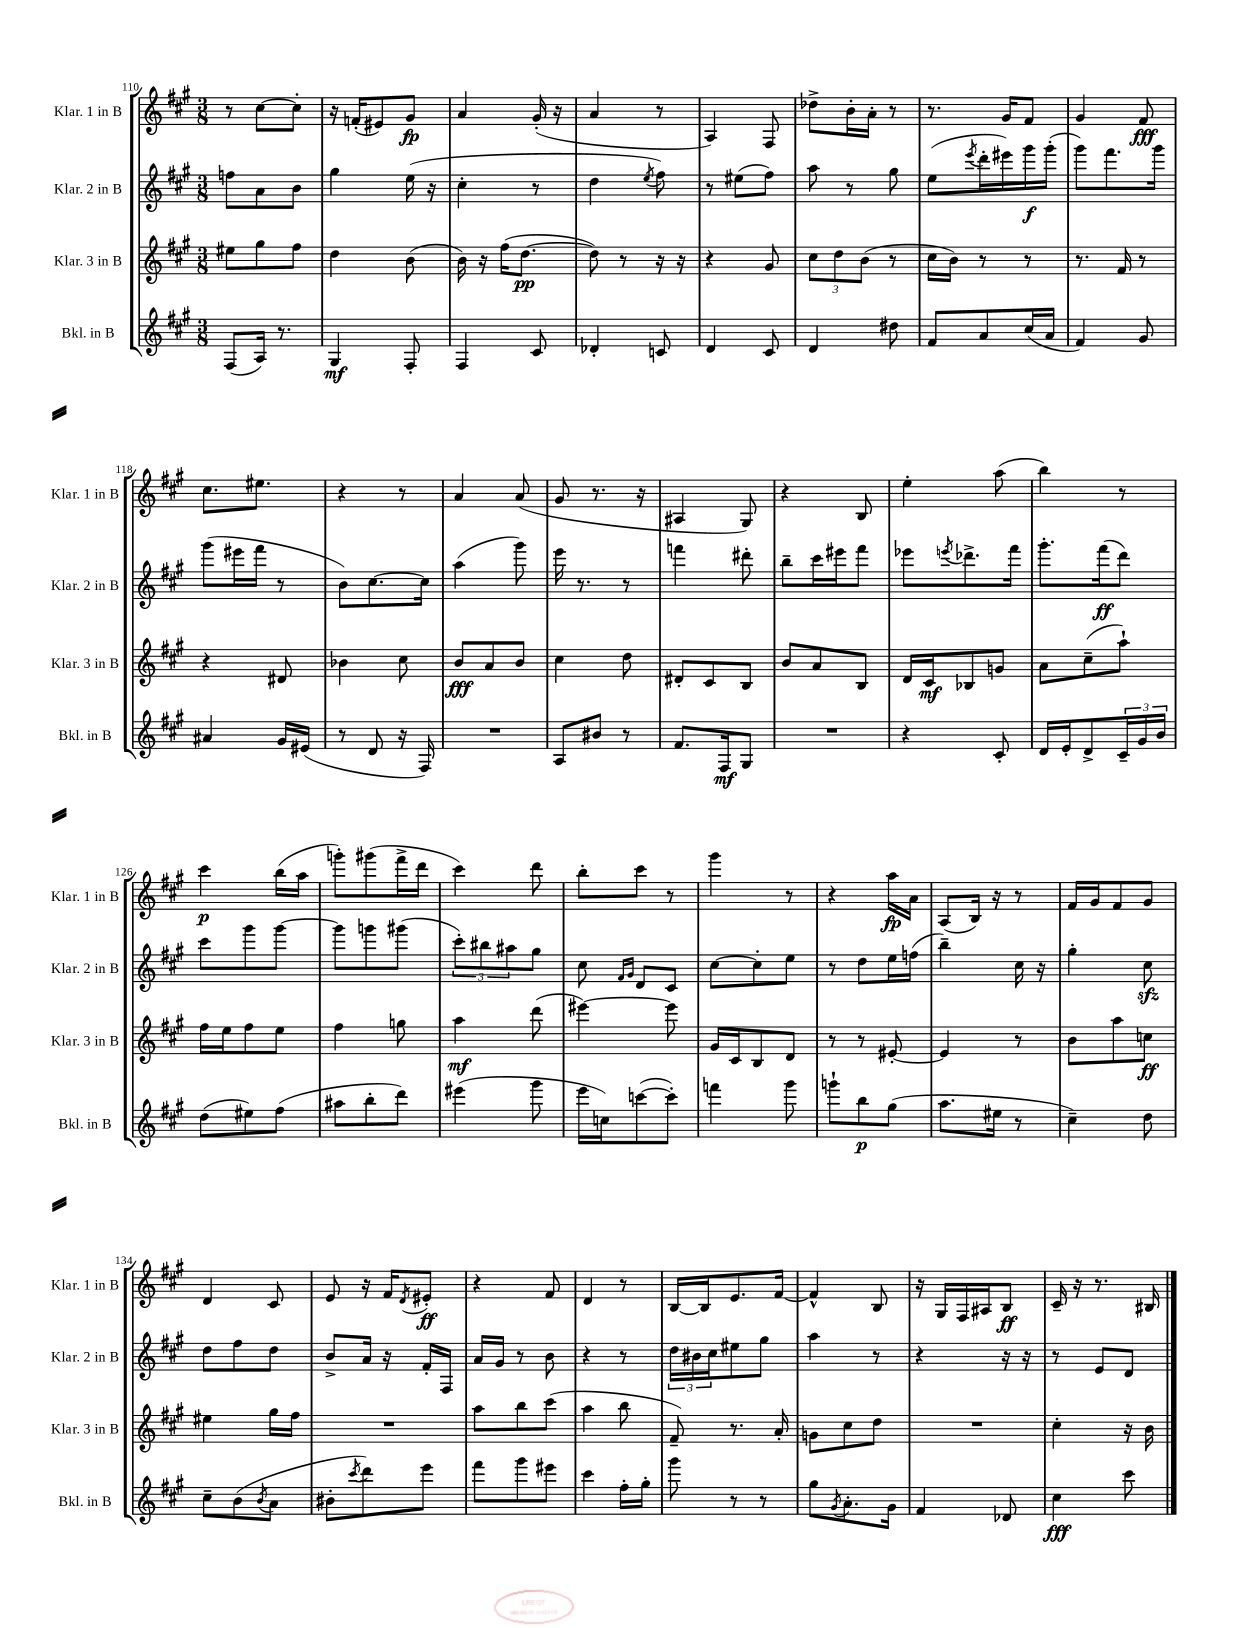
<<
\new StaffGroup <<
\new Staff = "s0" \with { instrumentName = "Klar. 1 in B" shortInstrumentName = "Klar. 1 in B" } {
    \clef treble \key a \major \numericTimeSignature \time 3/8
    r8 cis''8~ cis''8-. |
    r16 f'16-.( eis'8) gis'8\fp |
    a'4 gis'16-.( r16 |
    a'4 r8 |
    a4) fis8 |
    des''8-> b'16-. a'16-. r8 |
    r8. gis'16 fis'8 |
    gis'4 fis'8\fff |
    cis''8. eis''8. |
    r4 r8 |
    a'4 a'8( |
    gis'8 r8. r16 |
    ais4 gis8) |
    r4 b8 |
    e''4-. a''8( |
    b''4) r8 |
    cis'''4\p b''16( a''16 |
    g'''8-.) gis'''8( fis'''16-> d'''16 |
    cis'''4) d'''8 |
    b''8-. cis'''8 r8 |
    gis'''4 r8 |
    r4 a''16\fp a'16 |
    a8( b16) r16 r8 |
    fis'16 gis'16 fis'8 gis'8 |
    d'4 cis'8 |
    e'8 r16 fis'16 \acciaccatura { d'8 } eis'8-.\ff |
    r4 fis'8 |
    d'4 r8 |
    b16~ b16 e'8. fis'16~ |
    fis'4-^ b8 |
    r16 gis16 fis16 ais16 b8\ff |
    cis'16-- r16 r8. bis16 \bar "|." |
}
\new Staff = "s1" \with { instrumentName = "Klar. 2 in B" shortInstrumentName = "Klar. 2 in B" } {
    \clef treble \key a \major \numericTimeSignature \time 3/8
    f''8 a'8 b'8 |
    gis''4 e''16( r16 |
    cis''4-. r8 |
    d''4 \acciaccatura { e''8 } fis''8) |
    r8 eis''8( fis''8) |
    a''8 r8 gis''8 |
    e''8( \acciaccatura { e'''8 } d'''16-. eis'''16) gis'''16\f gis'''16-.( |
    gis'''8) fis'''8. gis'''16 |
    gis'''8( eis'''16 fis'''16 r8 |
    b'8) cis''8.~ cis''16 |
    a''4( gis'''8) |
    e'''16 r8. r8 |
    f'''4 dis'''8-. |
    b''8-- cis'''16 eis'''16 fis'''8 |
    ees'''8 \acciaccatura { e'''8 } des'''8.-> fis'''16 |
    gis'''8.-. fis'''16\ff( d'''8) |
    cis'''8 gis'''8 gis'''8~ |
    gis'''8 g'''8 gis'''8( |
    \tuplet 3/2 { cis'''8-.) bis''8 ais''8 } gis''8 |
    cis''8 \grace { fis'16 gis'16 } d'8 cis'8 |
    cis''8~ cis''8-. e''8 |
    r8 d''8 e''16 f''16( |
    b''4--) cis''16 r16 |
    gis''4-. cis''8\sfz |
    d''8 fis''8 d''8 |
    b'8-> a'16 r16 fis'16-. fis16 |
    a'16 gis'16 r8 b'8 |
    r4 r8 |
    \tuplet 3/2 { d''16 bis'16 cis''16 } eis''8 gis''8 |
    a''4 r8 |
    r4 r16 r16 |
    r8 e'8 d'8 \bar "|." |
}
\new Staff = "s2" \with { instrumentName = "Klar. 3 in B" shortInstrumentName = "Klar. 3 in B" } {
    \clef treble \key a \major \numericTimeSignature \time 3/8
    eis''8 gis''8 fis''8 |
    d''4 b'8( |
    b'16) r16 fis''16( d''8.~\pp |
    d''8) r8 r16 r16 |
    r4 gis'8 |
    \tuplet 3/2 { cis''8 d''8 b'8( } r8 |
    cis''16 b'16) r8 r8 |
    r8. fis'16 r8 |
    r4 dis'8 |
    bes'4 cis''8 |
    b'8\fff a'8 b'8 |
    cis''4 d''8 |
    dis'8-. cis'8 b8 |
    b'8 a'8 b8 |
    d'16 cis'16\mf bes8 g'8 |
    a'8 cis''8--( a''8-!) |
    fis''16 e''16 fis''8 e''8 |
    fis''4 g''8 |
    a''4\mf d'''8( |
    eis'''4~) eis'''8 |
    gis'16 cis'16 b8 d'8 |
    r8 r8 eis'8~-. |
    eis'4 r8 |
    b'8 a''8 c''8\ff |
    eis''4 gis''16 fis''16 |
    R4. |
    a''8 b''8 cis'''8( |
    a''4 b''8 |
    fis'8--) r8. a'16-. |
    g'8 cis''8 d''8 |
    R4. |
    cis''4-. r16 b'16 \bar "|." |
}
\new Staff = "s3" \with { instrumentName = "Bkl. in B" shortInstrumentName = "Bkl. in B" } {
    \clef treble \key a \major \numericTimeSignature \time 3/8
    fis8( a16) r8. |
    gis4\mf fis8-. |
    fis4 cis'8 |
    des'4-. c'8 |
    d'4 cis'8 |
    d'4 dis''8 |
    fis'8 a'8 cis''16( a'16 |
    fis'4) gis'8 |
    ais'4 gis'16 eis'16( |
    r8 d'8 r16 fis16) |
    R4. |
    a8 bis'8 r8 |
    fis'8. fis16\mf gis8 |
    R4. |
    r4 cis'8-. |
    d'16 e'16-. d'8-> \tuplet 3/2 { cis'16-- gis'16 b'16 } |
    d''8( eis''8) fis''8( |
    ais''8 b''8-. d'''8) |
    eis'''4( gis'''8 |
    e'''16 c''16) c'''8~( c'''8-.) |
    f'''4 gis'''8 |
    g'''8-! b''8\p gis''8( |
    a''8. eis''16 r8 |
    cis''4--) d''8 |
    cis''8-- b'8( \acciaccatura { b'8 } a'8 |
    bis'8-. \acciaccatura { cis'''8 } d'''8) e'''8 |
    fis'''8 gis'''8 eis'''8 |
    cis'''4 fis''16-. gis''16-. |
    gis'''8 r8 r8 |
    gis''8 \acciaccatura { gis'8 } a'8.-. gis'16 |
    fis'4 des'8 |
    cis''4\fff cis'''8 \bar "|." |
}
>>
>>
\layout { \context { \Score currentBarNumber = #110 } }
